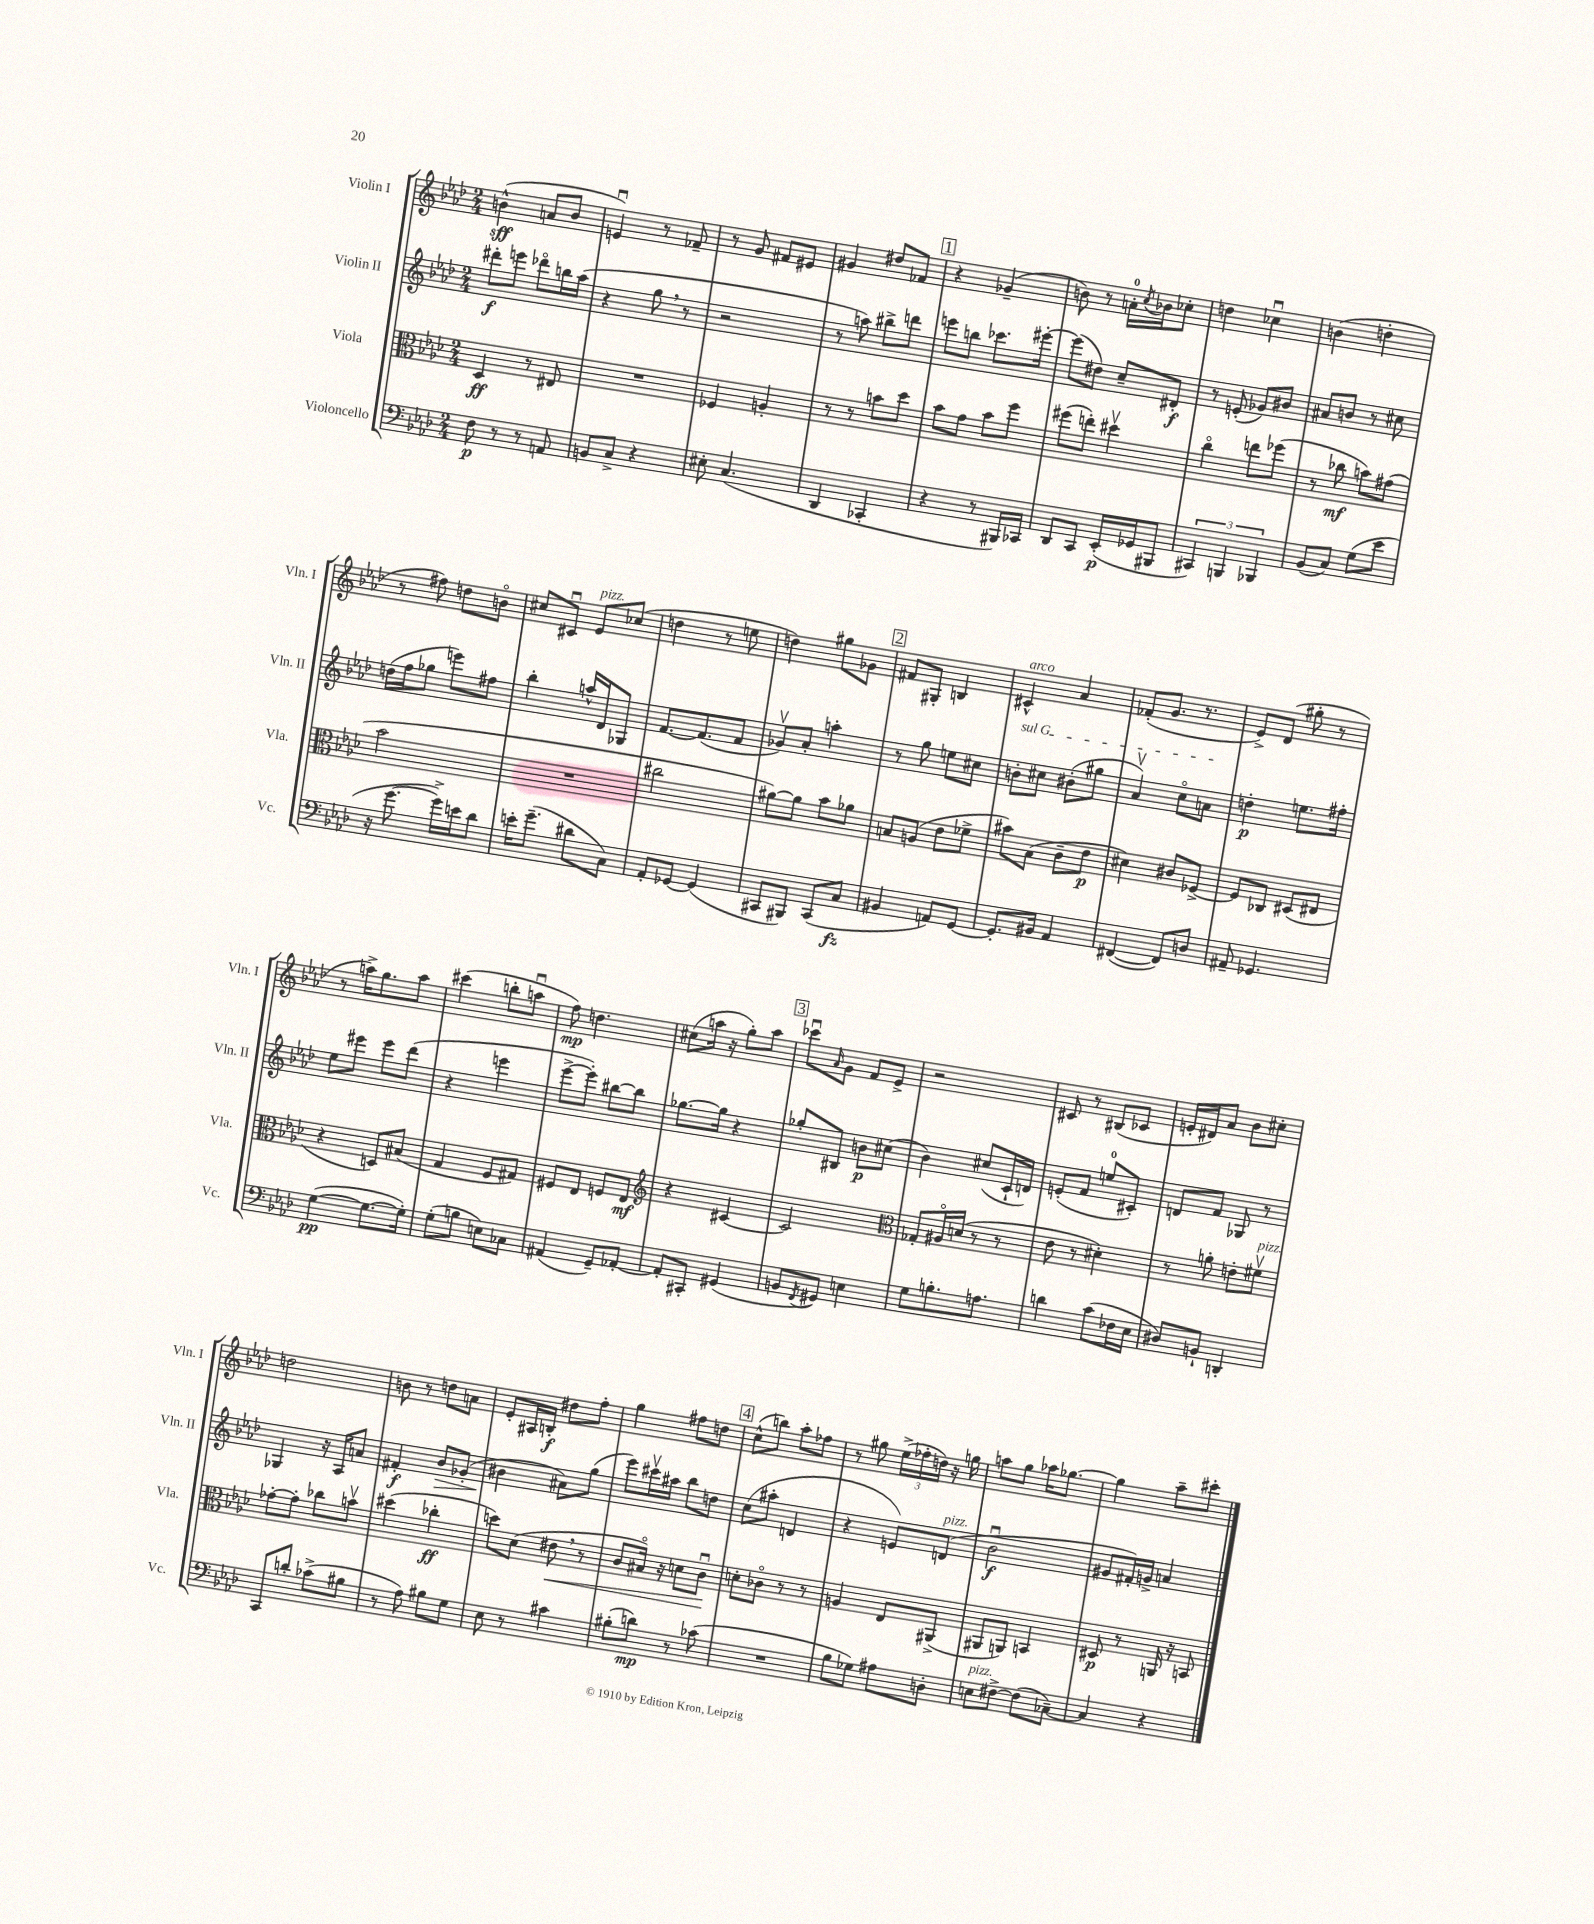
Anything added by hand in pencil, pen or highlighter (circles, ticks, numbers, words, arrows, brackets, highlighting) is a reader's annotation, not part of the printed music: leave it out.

**kern	**dynam	**kern	**dynam	**kern	**dynam	**kern	**dynam
*part4	*part4	*part3	*part3	*part2	*part2	*part1	*part1
*staff4	*staff4	*staff3	*staff3	*staff2	*staff2	*staff1	*staff1
*I"Violoncello	*	*I"Viola	*	*I"Violin II	*	*I"Violin I	*
*I'Vc.	*	*I'Vla.	*	*I'Vln. II	*	*I'Vln. I	*
*clefF4	*	*clefC3	*	*clefG2	*	*clefG2	*
*k[b-e-a-d-]	*	*k[b-e-a-d-]	*	*k[b-e-a-d-]	*	*k[b-e-a-d-]	*
*M2/4	*	*M2/4	*	*M2/4	*	*M2/4	*
=1	=1	=1	=1	=1	=1	=1	=1
8F\	p	4D-/	ff	8ddd#X'\L	f	(4bn^^\	sff
8r	.	.	.	8eeen\J	.	.	.
8r	.	8r	.	8ddd-X\L	.	8an/L	.
8AAn/	.	8E#X/	.	16bbn\L	.	8b/J	.
.	.	.	.	(16aa-\JJ	.	.	.
=2	=2	=2	=2	=2	=2	=2	=2
8BBn/L	.	2r	.	4r	.	4enu/)	.
8C^/J	.	.	.	.	.	.	.
4r	.	.	.	8gg,\	.	8r	.
.	.	.	.	8r	.	8f-X~/	.
=3	=3	=3	=3	=3	=3	=3	=3
8E#X'\	.	4F-X/	.	2r	.	8r	.
(4.C/	.	.	.	.	.	8g/	.
.	.	4An'/	.	.	.	8f#X/L	.
.	.	.	.	.	.	8e#X/J	.
=4	=4	=4	=4	=4	=4	=4	=4
4DD-/	.	8r	.	8r	.	4g#X/	.
.	.	8r	.	8aan\)	.	.	.
4CC-X'/	.	8bn\L	.	8bb#X^\L	.	8dd#X/L	.
.	.	8dd-\J	.	8dddn\J	.	8f-X/J	.
!!LO:REH:place=s1:t=1
=5	=5	=5	=5	=5	=5	=5	=5
4r	.	8b-\L	.	8eeen\L	.	4r	.
.	.	8g\J	.	8bbn\J	.	.	.
8r	.	8b-\L	.	8.ccc-X\L	.	(4g-X~/	.
16BBB#X/LL)	.	8ff\J	.	.	.	.	.
16CC-X/JJ	.	.	.	[16eee#X'\Jk	.	.	.
=6	=6	=6	=6	=6	=6	=6	=6
8DD-/L	.	(8ff#X\L	.	(8eee#\L]	.	8bn\)	.
8CC/J	.	8een'\J)	.	8dd#X\J)	.	8r	.
(16EE-'/LL	p	4dd#Xv\	.	8cc~/L	.	16an'\LL	.
.	.	.	.	.	.	8qcc/	.
16GG-X/J	.	.	.	.	.	16b-X\J	.
8BBB#X/J	.	.	.	8d#X'/J	f	8cc-X'\J	.
=7	=7	=7	=7	=7	=7	=7	=7
6CC#X/)	.	4cc\	.	8r	.	4ddn\	.
.	.	.	.	(8en'/	.	.	.
6BBBn/	.	.	.	.	.	.	.
.	.	8een\L	.	8g-X/L)	.	4cc-Xu\	.
6BBB-X/	.	.	.	.	.	.	.
.	.	(8ff-X\J	.	8b#X/J	.	.	.
=8	=8	=8	=8	=8	=8	=8	=8
(8BB-/L	.	8r	.	8a#X/L	.	(4bn\	.
8C/J)	.	8cc-X\	mf	8bn/J	.	.	.
(8G\L	.	8bn\L)	.	8r	.	4ddn'\	.
8e-\J	.	(8g#X\J	.	8cc#X\	.	.	.
!!LO:LB:g=z
=9	=9	=9	=9	=9	=9	=9	=9
16r	.	2b-\	.	(16ddn\LL	.	8r	.
[8.g\	.	.	.	16ff\J	.	.	.
.	.	.	.	8gg-X\J	.	8ff#X\)	.
16g^\LL])	.	.	.	8eeen\L)	.	8ddn\L	.
16en\J	.	.	.	.	.	.	.
8d-\J	.	.	.	8ff#X\J	.	8bn\J	.
=10	=10	=10	=10	=10	=10	=10	=10
16en'\KL	.	2r	.	4bb-'\	.	8cc#X/L	.
(8.g~\J	.	.	.	.	.	.	.
.	.	.	.	.	.	8c#Xu/J	.
!	!	!	!	!	!	!LO:TX:a:i:t=pizz.	!
8d#X\L	.	.	.	16aan^^/LL	.	8e-/L	.
.	.	.	.	16d-/J	.	.	.
8C\J)	.	.	.	8G-X/J	.	(8cc-X/J	.
=11	=11	=11	=11	=11	=11	=11	=11
8AA-'/L	.	2cc#X\	.	[8.f/L	.	4ddn\	.
[8GG-X/J	.	.	.	.	.	.	.
.	.	.	.	(8.f/]	.	.	.
(4GG-/]	.	.	.	.	.	8r	.
.	.	.	.	8f/J	.	8een\	.
=12	=12	=12	=12	=12	=12	=12	=12
8CC#X/L	.	[8a#X\L)	.	8g-Xv/L)	.	4ddn\)	.
8BBB#X/J)	.	8a#\J]	.	8a-'/J	.	.	.
(8CC#/L	.	8b-\L	.	4aan'\	.	8gg#X\L	.
8C/J	fz	8a-X\J	.	.	.	8g-X\J	.
!!LO:REH:place=s1:t=2
=13	=13	=13	=13	=13	=13	=13	=13
4BB#X/	.	8Bn/L	.	8r	.	8f#X/L	.
.	.	(8An/J	.	8gg\	.	8G#X'/J	.
8AAn/L)	.	8e-\L	.	8een\L	.	4Bn/	.
[8GG/J	.	8f-X^\J	.	8cc#X\J	.	.	.
=14	=14	=14	=14	=14	=14	=14	=14
!	!	!	!	!	!	!LO:TX:a:i:t=arco	!
!	!	!	!	!LO:TX:a:i:t=sul G	!	!	!
8.GG'/L]	.	8b#X\L)	.	8bn'\L	.	4c#X^^/	.
.	.	(8B-\J	.	8cc#X\J	.	.	.
16BB#X/Jk	.	.	.	.	.	.	.
4AA-/	.	8c~\L	.	(8b#X'\L	.	4a-/	.
.	.	8e-\J	p	8gg#X\J	.	.	.
=15	=15	=15	=15	=15	=15	=15	=15
([4FF#X/	.	4d#X\)	.	4a-v/)	.	(8f-X'/L	.
.	.	.	.	.	.	8.g/J	.
8FF#/L])	.	8c#X/L	.	8cc\L	.	.	.
.	.	.	.	.	.	8.r	.
8Dn/J	.	[8F-X^/J	.	8an\J	.	.	.
=16	=16	=16	=16	=16	=16	=16	=16
8AA#X~/	.	8F-/L]	.	4ddn'\	p	8e-^/L)	.
4.GG-X/	.	8C-X/J	.	.	.	(8d-/J	.
.	.	(8D#X/L	.	8.een\L	.	8gg#X'\	.
.	.	8E#X/J	.	.	.	8r	.
.	.	.	.	16ff#X'\Jk	.	.	.
!!LO:LB:g=z
=17	=17	=17	=17	=17	=17	=17	=17
([4G\	pp	4r	.	8ee-\L	.	8r	.
.	.	.	.	8eee#X\J	.	16aan^\KL)	.
.	.	.	.	.	.	8.gg\	.
8.G\L_	.	8Dn/L)	.	8eee#\L	.	.	.
.	.	(8B#X/J	.	(8ddd-\J	.	8aa\J	.
16G'\Jk])	.	.	.	.	.	.	.
=18	=18	=18	=18	=18	=18	=18	=18
(8G'\L	.	4G/	.	4r	.	(4ccc#X\	.
8Bn\J	.	.	.	.	.	.	.
8En\L)	.	8F/L	.	4eeen\	.	8bbn'\L	.
8C-X\J	.	8G#X/J)	.	.	.	8aanu\J	.
=19	=19	=19	=19	=19	=19	=19	=19
(4AA#X/	.	8F#X/L	.	[8eee-^\L	.	8ff\)	mp
.	.	8E-/J	.	8eee-'\J])	.	4.ddn\	.
8GG~/L)	.	8Fn/L	.	[8bb#X\L	.	.	.
[8AA-X'/J	.	8E-/J	mf	8bb#\J]	.	.	.
=20	=20	=20	=20	=20	=20	=20	=20
*	*	*clefG2	*	*	*	*	*
8AA-'/L]	.	4r	.	[8.gg-X\L	.	(8cc#X\L	.
8CC#X'/J	.	.	.	.	.	16aan\Jk	.
.	.	.	.	16gg-\Jk]	.	16r	.
(4GG#X/	.	[4c#X/	.	4r	.	8gg'\L)	.
.	.	.	.	.	.	8aa\J	.
!!LO:REH:place=s1:t=3
=21	=21	=21	=21	=21	=21	=21	=21
8BBn/L	.	2c#/]	.	8gg-X'/L	.	8ccc-Xu\L	.
8qFF/	.	.	.	.	.	16qqa-/	.
8GG#X/J)	.	.	.	8B#X/J	.	8g\J	.
4En\	.	.	.	8bn\L	p	8f/L	.
.	.	.	.	(8cc#X\J	.	8e-^/J	.
=22	=22	=22	=22	=22	=22	=22	=22
*	*	*clefC3	*	*	*	*	*
8G\L	.	8G-X'/L	.	4b-\)	.	2r	.
8.Bn'\	.	16A#X/L	.	.	.	.	.
.	.	(16dn/JJ	.	.	.	.	.
.	.	8r	.	(8cc#X/L	.	.	.
8.An\J	.	.	.	.	.	.	.
.	.	8r	.	16c`/L	.	.	.
.	.	.	.	16dn/JJ)	.	.	.
=23	=23	=23	=23	=23	=23	=23	=23
4dn\	.	8e-\	.	(8en'/L	.	8c#X/	.
.	.	8r	.	8f/J	.	8r	.
(8c\L	.	4d#X'\)	.	8een/L	.	(8B#X/L	.
16F-X\L	.	.	.	8c#X'/J)	.	8c-X/J	.
16E-\JJ	.	.	.	.	.	.	.
=24	=24	=24	=24	=24	=24	=24	=24
8D#X/L)	.	8r	.	8dn/L	.	16en'/LL	.
.	.	.	.	.	.	16d#X/J)	.
8BBn`/J	.	8an'\	.	8f/J	.	8a-/J	.
4DDn'/	.	8en'\L	.	8G-X/	.	8b-\L	.
!	!	!LO:TX:a:i:t=pizz.	!	!	!	!	!
.	.	8f#Xv\J	.	8r	.	8cc#X'\J	.
!!LO:LB:g=z
=25	=25	=25	=25	=25	=25	=25	=25
8CC/L	.	[8g-X'\L	.	4G-X/	.	2ddn\	.
8dn'/J	.	8g-'\J]	.	.	.	.	.
(8c-X^\L	.	8cc-X\L	.	16r	.	.	.
.	.	.	.	16A-/KL	.	.	.
8B#X\J	.	8bnv\J	.	8an/J	.	.	.
=26	=26	=26	=26	=26	=26	=26	=26
8r	.	(4dd#X\	.	4f#X'/	f	8bn\	.
8A-\)	.	.	.	.	.	8r	.
!	!	!	!	!	!LO:HP:b	!	!
8B#X\L	.	4cc-X'\	ff	8b-/L	>	8ddn\L	.
8G\J	.	.	.	(8g-X'/J	.	8an\J	.
=27	=27	=27	=27	=27	=27	=27	=27
8E-\	.	8ddn\L)	.	4b#X\	.	8e-'/L	.
8r	.	(8d-\J	.	.	.	16A#X/L	.
.	.	.	.	.	.	16Bn'/JJ	f
!	!	!	!LO:HP:b	!	!	!	!
4c#X\	.	8e#X,\	<	8a#X\L)	]	8dd#X\L	.
.	.	8r	.	(8gg\J	.	8ff'\J	.
=28	=28	=28	=28	=28	=28	=28	=28
(8B#X'\L	.	8c/L	.	8eee-\L)	.	4gg\	.
8dn\J)	mp	16B#X/Jk)	.	16ccc#Xv\L	.	.	.
.	.	16r	.	16aa#X\JJ	.	.	.
8r	.	8dn\L	.	8bb-\L	.	8ff#X\L	.
(8c-X\	.	8cu\J	.	8ddn\J	.	8ddn\J	.
.	.	.	[	.	.	.	.
!!LO:REH:place=s1:t=4
=29	=29	=29	=29	=29	=29	=29	=29
2r	.	8dn'\L	.	(8cc\L	.	(8cc^^\L	.
.	.	8c-X\J	.	8aa#X'\J	.	8bbn\J)	.
.	.	8r	.	4dn/	.	8aa-'\L	.
.	.	8r	.	.	.	8ff-X\J	.
=30	=30	=30	=30	=30	=30	=30	=30
8B-\L	.	4An/	.	4r	.	8r	.
8G-X\J)	.	.	.	.	.	8gg#X\	.
8A#X\L	.	8E-/L	.	8en/L)	.	(24ee-^\LL	.
.	.	.	.	.	.	24ff-X'\	.
.	.	.	.	.	.	24ddn\JJ)	.
!	!	!	!	!LO:TX:a:i:t=pizz.	!	!	!
8Dn'\J	.	(8AA#X^/J	.	(8dn/J	.	16r	.
.	.	.	.	.	.	16ggn\	.
=31	=31	=31	=31	=31	=31	=31	=31
!LO:TX:a:i:t=pizz.	!	!	!	!	!	!	!
8En\L	.	8AA#X/L	.	2b-u\	f	8aan\L	.
[8F#X^\J	.	8AAn/J)	.	.	.	8gg\J	.
(8F#\L]	.	4BBn/	.	.	.	16aa-X\KL	.
.	.	.	.	.	.	[8.gg-X\J	.
[8C-X~\J)	.	.	.	.	.	.	.
=32	=32	=32	=32	=32	=32	=32	=32
4C-/]	.	8D#X/	p	8g#X/L	.	4gg-\]	.
.	.	8r	.	16f#X'/L)	.	.	.
.	.	.	.	16gn^/JJ	.	.	.
4r	.	16AAn/	.	4an/	.	8aa-~\L	.
.	.	16r	.	.	.	.	.
.	.	8BBn/	.	.	.	8ccc#X'\J	.
==	==	==	==	==	==	==	==
*-	*-	*-	*-	*-	*-	*-	*-
